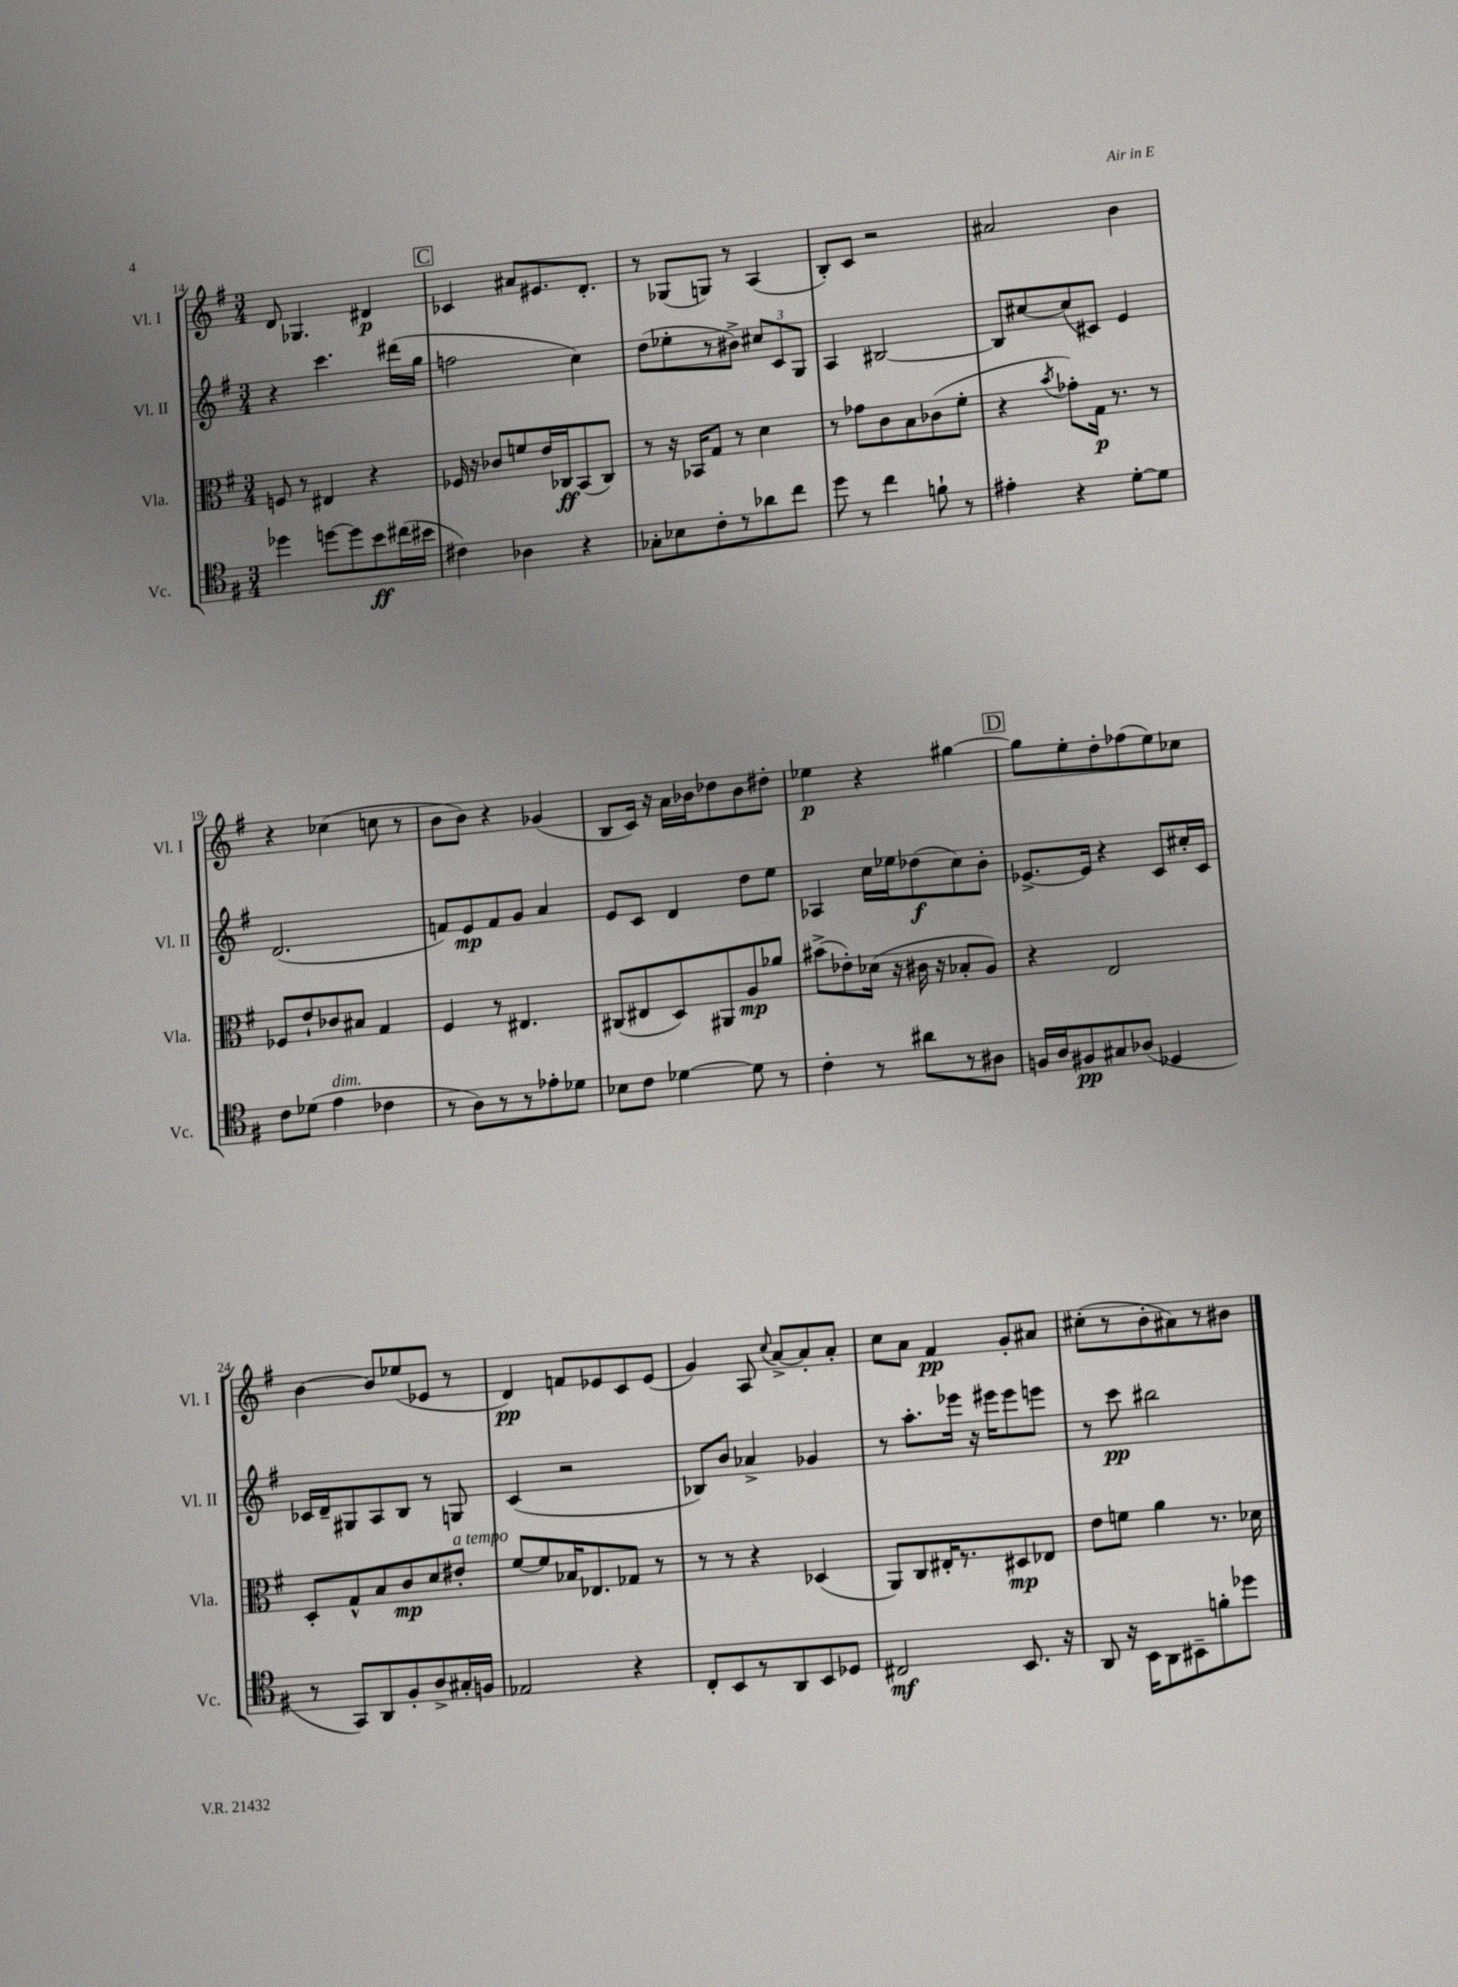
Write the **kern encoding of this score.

**kern	**dynam	**kern	**dynam	**kern	**dynam	**kern	**dynam
*part4	*part4	*part3	*part3	*part2	*part2	*part1	*part1
*staff4	*staff4	*staff3	*staff3	*staff2	*staff2	*staff1	*staff1
*I"Vc.	*	*I"Vla.	*	*I"Vl. II	*	*I"Vl. I	*
*I'Vc.	*	*I'Vla.	*	*I'Vl. II	*	*I'Vl. I	*
*clefC4	*	*clefC3	*	*clefG2	*	*clefG2	*
*k[f#]	*	*k[f#]	*	*k[f#]	*	*k[f#]	*
*M3/4	*	*M3/4	*	*M3/4	*	*M3/4	*
=14	=14	=14	=14	=14	=14	=14	=14
4dd-X\	.	8Fn/	.	4r	.	8d/	.
.	.	8r	.	.	.	4.G-X/	.
[8ddn\L	.	4E#X/	.	4.ccc\	.	.	.
8dd\]	.	.	.	.	.	.	.
8b\	ff	4r	.	.	.	4d#X/	p
(16cc#X\L	.	.	.	(16ddd#X\LL	.	.	.
16b#X\JJ	.	.	.	16gg\JJ	.	.	.
!!LO:REH:place=s1:t=C
=15	=15	=15	=15	=15	=15	=15	=15
4c#X\)	.	16F-X/	.	2ffn\	.	4c-X/	.
.	.	16r	.	.	.	.	.
.	.	8c-X/L	.	.	.	.	.
4A-X\	.	8fn/	.	.	.	8a#X/L	.
.	.	16e/L	.	.	.	8.e#X/	.
.	.	16C-X/J	ff	.	.	.	.
4r	.	(8BB/	.	4cc\)	.	.	.
.	.	.	.	.	.	8.d'/J	.
.	.	8C-/J)	.	.	.	.	.
=16	=16	=16	=16	=16	=16	=16	=16
8G-X'\L	.	8r	.	(8dd\L	.	8r	.
8B-X\	.	16r	.	8ee-X'\	.	(8G-X/L	.
.	.	16BB-X/KL	.	.	.	.	.
8c'\	.	8G/J	.	8r	.	8Gn/J)	.
8r	.	8r	.	8b#X^\J)	.	8r	.
8a-X\	.	4d\	.	12cc#X/L	.	(4A/	.
.	.	.	.	12c/	.	.	.
8cc\J	.	.	.	.	.	.	.
.	.	.	.	12G/J	.	.	.
=17	=17	=17	=17	=17	=17	=17	=17
8dd\	.	8r	.	4A/	.	8B'/L)	.
8r	.	8g-X\L	.	.	.	8c/J	.
4cc\	.	8c\	.	[2B#X/	.	2r	.
.	.	8B\	.	.	.	.	.
8fn`\	.	(8c-X\	.	.	.	.	.
8r	.	8f#'\J	.	.	.	.	.
=18	=18	=18	=18	=18	=18	=18	=18
4e#X'\	.	4r	.	8B#/L]	.	2a#X/	.
.	.	.	.	[8cc#X/	.	.	.
.	.	8qb/	.	.	.	.	.
4r	.	8g-X'\L)	.	(8cc#/]	.	.	.
.	.	16G\Jk	p	8c#X/J)	.	.	.
.	.	8.r	.	.	.	.	.
[8d'\L	.	.	.	4e/	.	4b\	.
8d\J]	.	8r	.	.	.	.	.
!!LO:LB:g=z
=19	=19	=19	=19	=19	=19	=19	=19
8c\L	.	8F-X/L	.	(2.d/	.	4r	.
(8d-X\J	.	8e`/	.	.	.	.	.
!LO:TX:a:i:t=dim.	!	!	!	!	!	!	!
4e\	.	8c-X/	.	.	.	(4cc-X\	.
.	.	8B#X/J	.	.	.	.	.
4c-X\	.	4G/	.	.	.	8ccn\	.
.	.	.	.	.	.	8r	.
=20	=20	=20	=20	=20	=20	=20	=20
8r	.	4F#/	.	8fn/L)	.	8b\L	.
8A\L)	.	.	.	8e/	mp	8b\J)	.
8r	.	8r	.	8f/	.	4r	.
8r	.	4.E#X/	.	8g/J	.	.	.
8e-X'\	.	.	.	4a/	.	(4g-X/	.
8d-X\J	.	.	.	.	.	.	.
=21	=21	=21	=21	=21	=21	=21	=21
8B-X\L	.	(8C#X/L	.	8e/L	.	8B/L	.
8c\J	.	8E#X/	.	8c/J	.	16c/Jk)	.
.	.	.	.	.	.	16r	.
[4d-X\	.	8D/)	.	4d/	.	16a\LL	.
.	.	.	.	.	.	16b-X\J	.
.	.	8AA#X/	.	.	.	8dd-X\	.
8d-\]	.	8A/	mp	8dd\L	.	8b-\	.
8r	.	8a-X/J	.	8ee\J	.	8dd#X'\J	.
=22	=22	=22	=22	=22	=22	=22	=22
4c'\	.	(8b#X^\L	.	4A-X/	.	4ee-X\	p
.	.	8e-X'\)	.	.	.	.	.
8r	.	(16d-X\Jk	.	16cc\LL	.	4r	.
.	.	16r	.	16ee-X\J	.	.	.
8a#X\L	.	16c#X\	.	(8dd-X\	f	.	.
.	.	16r	.	.	.	.	.
8r	.	8B-X'/L	.	8cc\)	.	[4gg#X\	.
8A#X\J	.	8A/J)	.	8b'\J	.	.	.
!!LO:REH:place=s1:t=D
=23	=23	=23	=23	=23	=23	=23	=23
16Fn/LL	.	4r	.	[8.e-X^/L	.	8gg#\L]	.
16A/J	.	.	.	.	.	.	.
8F#X/	pp	.	.	.	.	8ee'\	.
.	.	.	.	16e-/Jk]	.	.	.
8G#X/	.	2E/	.	4r	.	8dd'\	.
(8A-X/J	.	.	.	.	.	(8ff-X\	.
4D-X/	.	.	.	8c/L	.	8ee\)	.
.	.	.	.	16cc#X'/L	.	8cc-X\J	.
.	.	.	.	16c/JJ	.	.	.
!!LO:LB:g=z
=24	=24	=24	=24	=24	=24	=24	=24
8r	.	8D'/L	.	16c-X/LL	.	[4b\	.
.	.	.	.	16d~/J	.	.	.
8GG/L)	.	8G^^/	.	8G#X/	.	.	.
8AA/	.	8B/	.	8A/	.	8b/L]	.
8F#'/	.	8c/	mp	8B/J	.	(8ee-X/	.
8A^/	.	8d/	.	8r	.	8e-X/J	.
!	!	!LO:TX:a:i:t=a tempo	!	!	!	!	!
16G#X'/L	.	8e#X'/J	.	8Gn/	.	8r	.
16Fn/JJ	.	.	.	.	.	.	.
=25	=25	=25	=25	=25	=25	=25	=25
2E-X/	.	[8f#/L	.	(4c/	.	4d/)	pp
.	.	8f#/]	.	.	.	.	.
.	.	16B-X/K	.	2r	.	8fn/L	.
.	.	8.E-X/	.	.	.	.	.
.	.	.	.	.	.	8e-X/	.
4r	.	8G-X/J	.	.	.	8c/	.
.	.	8r	.	.	.	(8e-/J	.
=26	=26	=26	=26	=26	=26	=26	=26
8C'/L	.	8r	.	8B-X/L)	.	4g/)	.
8BB/	.	8r	.	8b/J	.	.	.
8r	.	4r	.	4a-X^/	.	8A/	.
.	.	.	.	.	.	8qqcc/	.
8AA/	.	.	.	.	.	[8a^/L	.
8BB/	.	(4D-X/	.	4g-X/	.	8a'/]	.
8D-X/J	.	.	.	.	.	8a'/J	.
=27	=27	=27	=27	=27	=27	=27	=27
2C#X/	mf	8AA/L)	.	8r	.	8cc\L	.
.	.	8C/	.	8.aa'\L	.	8a\J	.
.	.	16E#X'/K	.	.	.	4f#/	pp
.	.	8.r	.	16eee-X\Jk	.	.	.
.	.	.	.	16r	.	.	.
.	.	.	.	16eee#X\KL	.	.	.
8.BB/	.	8D#X/	mp	8eee#\	.	8g'/L	.
.	.	8E-X/J	.	8eeen\J	.	8a#X/J	.
16r	.	.	.	.	.	.	.
=28	=28	=28	=28	=28	=28	=28	=28
8AA/	.	8e\L	.	8r	.	(8cc#X'\L	.
16r	.	8fn\J	.	8ccc\	pp	8r	.
16BB\KL	.	.	.	.	.	.	.
8AA\	.	4a\	.	2bb#X\	.	8b'\	.
8BB#X~\	.	.	.	.	.	8a#X\)	.
8fn'\	.	8.r	.	.	.	8r	.
8dd-X\J	.	.	.	.	.	8b#X\J	.
.	.	16d-X\	.	.	.	.	.
==	==	==	==	==	==	==	==
*-	*-	*-	*-	*-	*-	*-	*-
